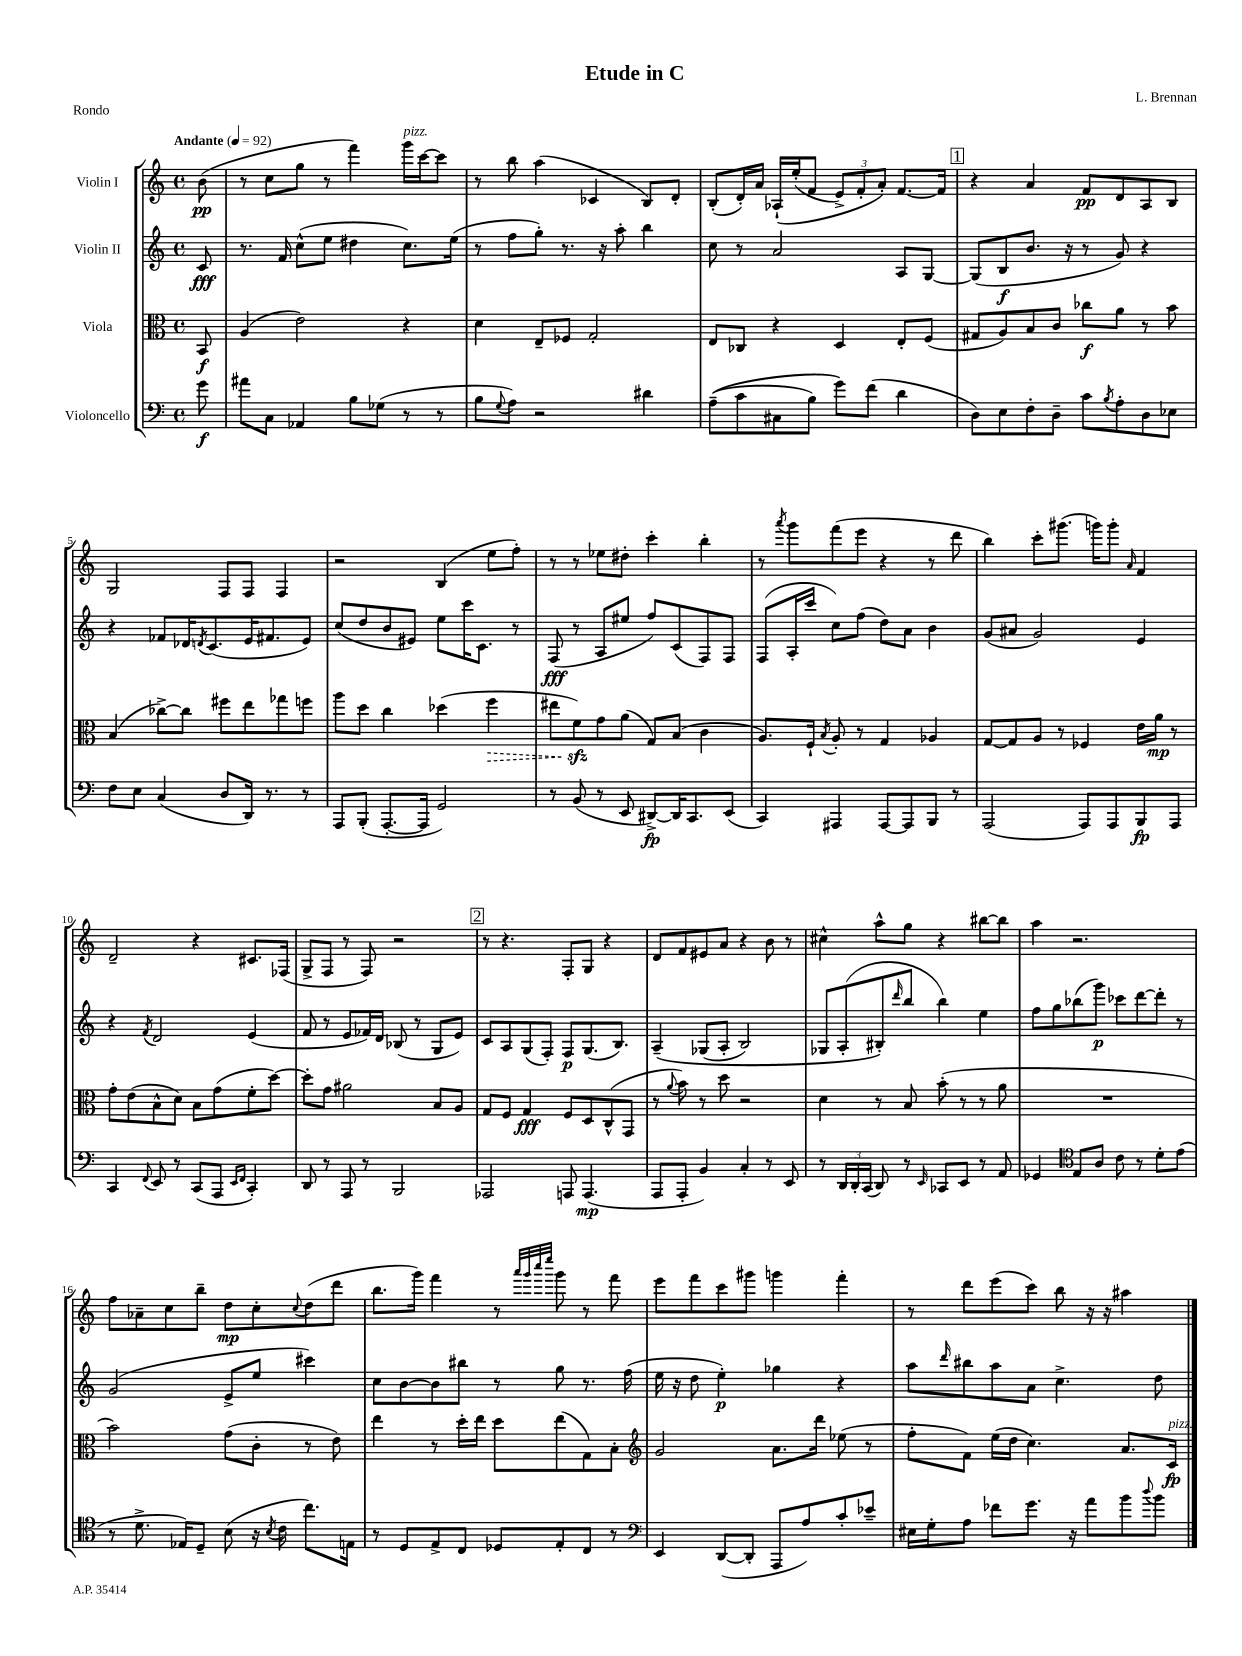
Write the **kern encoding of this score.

**kern	**dynam	**kern	**dynam	**kern	**dynam	**kern	**dynam
*part4	*part4	*part3	*part3	*part2	*part2	*part1	*part1
*staff4	*staff4	*staff3	*staff3	*staff2	*staff2	*staff1	*staff1
*I"Violoncello	*	*I"Viola	*	*I"Violin II	*	*I"Violin I	*
*clefF4	*	*clefC3	*	*clefG2	*	*clefG2	*
*k[]	*	*k[]	*	*k[]	*	*k[]	*
*M4/4	*	*M4/4	*	*M4/4	*	*M4/4	*
*met(c)	*	*met(c)	*	*met(c)	*	*met(c)	*
*MM92	*	*MM92	*	*MM92	*	*MM92	*
=	=	=	=	=	=	=	=
!	!	!	!	!	!	!LO:TX:a:B:t=Andante	!
8g\	f	8BB/	f	8c/	fff	(8b\	pp
=1	=1	=1	=1	=1	=1	=1	=1
8a#X\L	.	(4A/	.	8.r	.	8r	.
8C\J	.	.	.	.	.	8cc\L	.
.	.	.	.	16f/	.	.	.
4AA-X/	.	2e\)	.	(8cc^^\L	.	8gg\J	.
.	.	.	.	8ee\J	.	8r	.
8B\L	.	.	.	4dd#X\	.	4fff\)	.
(8G-X\J	.	.	.	.	.	.	.
!	!	!	!	!	!	!LO:TX:a:i:t=pizz.	!
8r	.	4r	.	8.cc\L)	.	16ggg\LL	.
.	.	.	.	.	.	[16ccc\J	.
8r	.	.	.	.	.	8ccc\J]	.
.	.	.	.	(16ee\Jk	.	.	.
=2	=2	=2	=2	=2	=2	=2	=2
8B\L	.	4d\	.	8r	.	8r	.
8qqG/	.	.	.	.	.	.	.
8A\J)	.	.	.	8ff\L	.	8bb\	.
2r	.	8E~/L	.	8gg'\J)	.	(4aa\	.
.	.	8F-X/J	.	8.r	.	.	.
.	.	2G'/	.	.	.	4c-X/	.
.	.	.	.	16r	.	.	.
.	.	.	.	8aa'\	.	.	.
4d#X\	.	.	.	4bb\	.	8B/L)	.
.	.	.	.	.	.	8d'/J	.
=3	=3	=3	=3	=3	=3	=3	=3
((8A~\L	.	8E/L	.	8cc\	.	(8B'/L	.
8c\	.	8C-X/J	.	8r	.	16d'/L)	.
.	.	.	.	.	.	16a/JJ	.
8C#X\	.	4r	.	2a/	.	(16A-X`/LL	.
.	.	.	.	.	.	(16ee'/J	.
8B\J)	.	.	.	.	.	8f/J	.
8g\L)	.	4D/	.	.	.	12e^/L)	.
.	.	.	.	.	.	12f'/	.
(8f\J	.	.	.	.	.	.	.
.	.	.	.	.	.	12a'/J)	.
4d\	.	8E'/L	.	8A/L	.	[8.f/L	.
.	.	(8F/J	.	[8G/J	.	.	.
.	.	.	.	.	.	16f/Jk]	.
!!LO:REH:place=s1:t=1
=4	=4	=4	=4	=4	=4	=4	=4
8D\L)	.	8G#X/L	.	(8G/L]	.	4r	.
8E\	.	8A/)	.	8B/	f	.	.
8F'\	.	8B/	.	8.b/J	.	4a/	.
8D~\J	.	8c/J	.	.	.	.	.
.	.	.	.	16r	.	.	.
8c\L	.	8cc-X\L	f	8r	.	8f/L	pp
8qB/	.	.	.	.	.	.	.
8A'\	.	8a\J	.	8g/)	.	8d/	.
8D\	.	8r	.	4r	.	8A/	.
8E-X\J	.	8b\	.	.	.	8B/J	.
!!LO:LB:g=z
=5	=5	=5	=5	=5	=5	=5	=5
8F\L	.	(4B/	.	4r	.	2G/	.
8E\J	.	.	.	.	.	.	.
(4C/	.	[8cc-X^\L)	.	8f-X/L	.	.	.
.	.	8cc-\J]	.	16d-X/K	.	.	.
.	.	.	.	8qdn/	.	.	.
.	.	.	.	(8.c/	.	.	.
8D/L	.	8ff#X\L	.	.	.	8F/L	.
16DD/Jk)	.	8ee\	.	16e/K	.	8F/J	.
8.r	.	.	.	8.f#X/	.	.	.
.	.	8gg-X\	.	.	.	4F/	.
8r	.	8ffn\J	.	8e/J)	.	.	.
=6	=6	=6	=6	=6	=6	=6	=6
8AAA/L	.	8aa\L	.	(8cc/L	.	2r	.
(8BBB'/J	.	8dd\J	.	8dd/	.	.	.
[8.AAA'/L	.	4cc\	.	8b/	.	.	.
.	.	.	.	8e#X/J)	.	.	.
16AAA/Jk]	.	.	.	.	.	.	.
2GG/)	.	(4dd-X\	.	8ee\L	.	(4B/	.
.	.	.	.	16ccc\K	.	.	.
.	.	.	.	8.c\J	.	.	.
!	!	!	!LO:HP:b	!	!	!	!
.	.	4ff\	>	.	.	8ee\L	.
.	.	.	.	8r	.	8ff'\J)	.
=7	=7	=7	=7	=7	=7	=7	=7
8r	.	8ee#X\L	.	(8F/	fff	8r	.
(8BB/	.	8fzz\)	.	8r	.	8r	.
8r	.	8g\	]	8A/L	.	8ee-X\L	.
8EE/	.	(8a\J	.	8ee#X/J	.	8dd#X'\J	.
[8DD#X^/L)	fp	8G/L)	.	8ff/L)	.	4ccc'\	.
16DD#/K]	.	(8B/J	.	(8c/	.	.	.
8.CC/	.	.	.	.	.	.	.
.	.	4c\	.	8F/)	.	4bb'\	.
(8EE/J	.	.	.	8F/J	.	.	.
=8	=8	=8	=8	=8	=8	=8	=8
4CC/)	.	8.A/L)	.	(8F/L	.	8r	.
.	.	.	.	.	.	8qaaa/	.
.	.	.	.	16A'/L	.	8ggg\L	.
.	.	16F`/Jk	.	16ccc/JJ	.	.	.
.	.	8qB/	.	.	.	.	.
4AAA#X/	.	8A'/	.	8cc\L)	.	(8fff\	.
.	.	8r	.	(8ff\J	.	8eee\J	.
[8AAA#/L	.	4G/	.	8dd\L)	.	4r	.
8AAA#/]	.	.	.	8a\J	.	.	.
8BBB/J	.	4A-X/	.	4b\	.	8r	.
8r	.	.	.	.	.	8ddd\	.
=9	=9	=9	=9	=9	=9	=9	=9
(2AAA/	.	[8G/L	.	(8g/L	.	4bb\)	.
.	.	8G/]	.	8a#X/J	.	.	.
.	.	8A/J	.	2g/)	.	8ccc'\L	.
.	.	8r	.	.	.	(8.ggg#X\J	.
8AAA/L)	.	4F-X/	.	.	.	.	.
.	.	.	.	.	.	16gggn\KL)	.
8AAA/	.	.	.	.	.	8ggg'\J	.
.	.	.	.	.	.	16qqa/	.
8BBB/	fp	16e\LL	.	4e/	.	4f/	.
.	.	16a\JJ	mp	.	.	.	.
8AAA/J	.	8r	.	.	.	.	.
!!LO:LB:g=z
=10	=10	=10	=10	=10	=10	=10	=10
4CC/	.	8g'\L	.	4r	.	2d~/	.
.	.	(8e\	.	.	.	.	.
8qqFF/	.	.	.	8qf/	.	.	.
8EE/	.	8B^^\	.	2d/	.	.	.
8r	.	8d\J)	.	.	.	.	.
(8CC/L	.	8B\L	.	.	.	4r	.
8AAA/J	.	(8g\	.	.	.	.	.
16qqEE/LL	.	.	.	.	.	.	.
16qqFF/JJ	.	.	.	.	.	.	.
4CC'/)	.	8f'\	.	(4e/	.	8.c#X/L	.
.	.	[8dd\J)	.	.	.	.	.
.	.	.	.	.	.	(16F-X/Jk	.
=11	=11	=11	=11	=11	=11	=11	=11
8DD/	.	8dd'\L]	.	8f/	.	8G^/L	.
8r	.	8g\J	.	8r	.	8F/J	.
8AAA/	.	2a#X\	.	8e/L	.	8r	.
8r	.	.	.	16f-X/L)	.	8F/)	.
.	.	.	.	16d/JJ	.	.	.
2BBB/	.	.	.	(8B-X/	.	2r	.
.	.	.	.	8r	.	.	.
.	.	8B/L	.	8G/L	.	.	.
.	.	8A/J	.	8e/J)	.	.	.
!!LO:REH:place=s1:t=2
=12	=12	=12	=12	=12	=12	=12	=12
2AAA-X/	.	8G/L	.	8c/L	.	8r	.
.	.	8F/J	.	8A/	.	4.r	.
.	.	4G/	fff	(8G/	.	.	.
.	.	.	.	8F'/J)	.	.	.
8AAAn/	.	8F/L	.	8F/L	p	8F'/L	.
(4.AAA/	mp	8D/	.	(8.G/	.	8G/J	.
.	.	(8C^^/	.	.	.	4r	.
.	.	.	.	8.B/J)	.	.	.
.	.	8GG/J	.	.	.	.	.
=13	=13	=13	=13	=13	=13	=13	=13
8AAA/L	.	8r	.	(4A~/	.	8d/L	.
.	.	8qqa/	.	.	.	.	.
8AAA'/J	.	8b\)	.	.	.	8f/	.
4BB/)	.	8r	.	(8G-X/L	.	8e#X/	.
.	.	8dd\	.	8A'/J	.	8a/J	.
4C'/	.	2r	.	2B/)	.	4r	.
8r	.	.	.	.	.	8b\	.
8EE/	.	.	.	.	.	8r	.
=14	=14	=14	=14	=14	=14	=14	=14
8r	.	4d\	.	8G-X/L	.	4cc#X^^\	.
24DD/LL	.	.	.	(8A'/	.	.	.
24DD'/	.	.	.	.	.	.	.
(24CC/JJ	.	.	.	.	.	.	.
8DD/)	.	8r	.	8B#X'/)	.	8aa^^\L	.
.	.	.	.	16qqddd/	.	.	.
8r	.	8B/	.	8bb/J	.	8gg\J	.
16qqEE/	.	.	.	.	.	.	.
8CC-X/L	.	(8b'\	.	4bb\)	.	4r	.
8EE/J	.	8r	.	.	.	.	.
8r	.	8r	.	4ee\	.	[8bb#X\L	.
8AA/	.	8a\	.	.	.	8bb#\J]	.
=15	=15	=15	=15	=15	=15	=15	=15
4GG-X/	.	1r	.	8ff\L	.	4aa\	.
.	.	.	.	8gg\	.	.	.
*clefC4	*	*	*	*	*	*	*
8E/L	.	.	.	(8bb-X\	.	2.r	.
8A/J	.	.	.	8ggg\J)	p	.	.
8c\	.	.	.	8ccc-X\L	.	.	.
8r	.	.	.	[8ddd\	.	.	.
8d'\L	.	.	.	8ddd'\J]	.	.	.
(8e\J	.	.	.	8r	.	.	.
!!LO:LB:g=z
=16	=16	=16	=16	=16	=16	=16	=16
8r	.	2b\)	.	(2g/	.	8ff\L	.
8.d^\	.	.	.	.	.	8a-X~\	.
.	.	.	.	.	.	8cc\	.
16E-X/KL)	.	.	.	.	.	.	.
8D~/J	.	.	.	.	.	8bb~\J	.
(8B\	.	(8g\L	.	8e^/L	.	8dd\L	mp
16r	.	8c'\J	.	8ee/J	.	8cc'\	.
8qB/	.	.	.	.	.	.	.
16c\	.	.	.	.	.	.	.
.	.	.	.	.	.	8qqcc/	.
8.cc\L)	.	8r	.	4ccc#X\)	.	(8dd\	.
.	.	8e\)	.	.	.	8ddd\J	.
16En\Jk	.	.	.	.	.	.	.
=17	=17	=17	=17	=17	=17	=17	=17
8r	.	4ee\	.	8cc\L	.	8.bb\L	.
8D/L	.	.	.	[8b\	.	.	.
.	.	.	.	.	.	16ggg\Jk)	.
8E^/	.	8r	.	8b\]	.	4fff\	.
8C/J	.	16dd'\LL	.	8bb#X\J	.	.	.
.	.	16ee\JJ	.	.	.	.	.
8D-X/L	.	8dd\L	.	8r	.	8r	.
.	.	.	.	.	.	32qqaaa/LLL	.
.	.	.	.	.	.	32qqggg/	.
.	.	.	.	.	.	32qqcccc/	.
.	.	.	.	.	.	32qqeeee/JJJ	.
8E'/	.	(8ee\	.	8gg\	.	8ggg\	.
8C/J	.	8G\)	.	8.r	.	8r	.
8r	.	8B'\J	.	.	.	8fff\	.
.	.	.	.	(16ff\	.	.	.
=18	=18	=18	=18	=18	=18	=18	=18
*clefF4	*	*clefG2	*	*	*	*	*
4EE/	.	2g/	.	16ee\	.	8eee\L	.
.	.	.	.	16r	.	.	.
.	.	.	.	8dd\	.	8fff\	.
([8DD/L	.	.	.	4ee'\)	p	8ccc\	.
8DD'/J]	.	.	.	.	.	8ggg#X\J	.
8AAA/L	.	8.a\L	.	4gg-X\	.	4gggn\	.
8A/)	.	.	.	.	.	.	.
.	.	16ddd\Jk	.	.	.	.	.
8c'/	.	(8ee-X\	.	4r	.	4fff'\	.
8e-X~/J	.	8r	.	.	.	.	.
=19	=19	=19	=19	=19	=19	=19	=19
16E#X\LL	.	8ff'\L	.	8aa\L	.	8r	.
16G'\J	.	.	.	.	.	.	.
.	.	.	.	16qqddd/	.	.	.
8A\J	.	8f\J)	.	8bb#X\	.	8ddd\L	.
8f-X\L	.	(16ee\LL	.	8aa\	.	(8eee\	.
.	.	16dd\JJ	.	.	.	.	.
8.g\J	.	4.cc\)	.	8a\J	.	8ccc\J)	.
.	.	.	.	4.cc^\	.	8bb\	.
16r	.	.	.	.	.	.	.
8a\L	.	.	.	.	.	16r	.
.	.	.	.	.	.	16r	.
8b\	.	8.a/L	.	.	.	4aa#X\	.
8qqdd/	.	.	.	.	.	.	.
8b\J	.	.	.	8dd\	.	.	.
!	!	!LO:TX:a:i:t=pizz.	!	!	!	!	!
.	.	16c/Jk	fp	.	.	.	.
==	==	==	==	==	==	==	==
*-	*-	*-	*-	*-	*-	*-	*-
